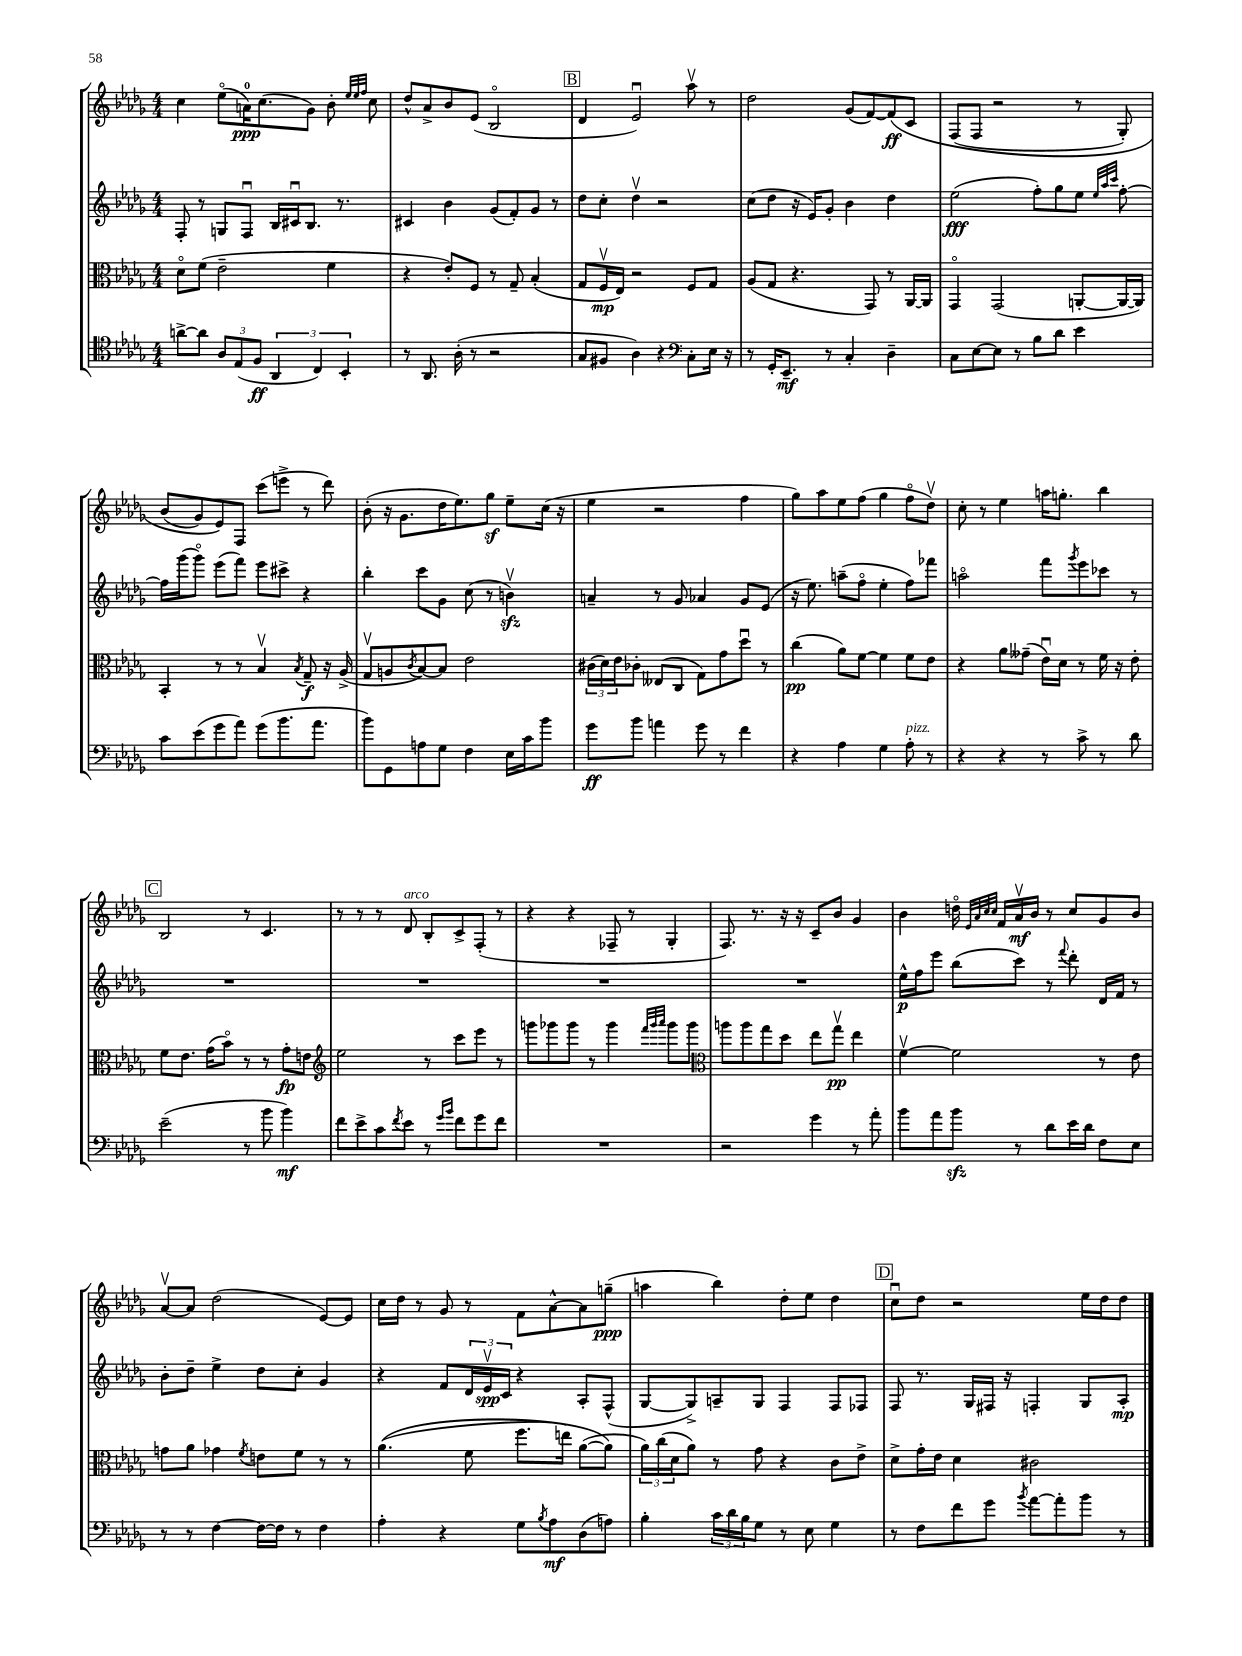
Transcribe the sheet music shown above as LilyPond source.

<<
\new StaffGroup <<
\new Staff = "s0" {
    \clef treble \key des \major \numericTimeSignature \time 4/4
    c''4 ees''8\flageolet( a'16-0\ppp) c''8.( ges'8) bes'8-. \grace { ees''32 ees''32 f''32 } c''8 |
    des''8-^ aes'8-> bes'8 ees'8( bes2\flageolet |
    \mark \markup { \box "B" } des'4 ees'2\downbow) aes''8\upbow r8 |
    des''2 ges'8( f'8~) f'8\ff\( c'8 |
    f8( f8 r2 r8 ges8-.) |
    bes'8( ges'8) ees'8\) f8 c'''8( e'''8-> r8 des'''8) |
    bes'8-.( r16 ges'8. des''16 ees''8.) ges''8\sf ees''8-- c''16( r16 |
    ees''4 r2 f''4 |
    ges''8) aes''8 ees''8 f''8( ges''4 f''8\flageolet des''8\upbow) |
    c''8-. r8 ees''4 a''16 g''8.-. bes''4 |
    \mark \markup { \box "C" } bes2 r8 c'4. |
    r8 r8 r8 des'8^\markup { \italic "arco" } bes8-. c'8-> f8-.( r8 |
    r4 r4 fes8-- r8 ges4-. |
    f8.) r8. r16 r16 c'8-- bes'8 ges'4 |
    bes'4 d''16\flageolet \grace { ees'32 aes'32 c''32 c''32 } f'16 aes'16\upbow\mf bes'16 r8 c''8 ges'8 bes'8 |
    aes'8~\upbow aes'8 des''2( ees'8~) ees'8 |
    c''16 des''16 r8 ges'8 r8 f'8 aes'8~-^ aes'8 g''8--\ppp( |
    a''4 bes''4) des''8-. ees''8 des''4 |
    \mark \markup { \box "D" } c''8\downbow des''8 r2 ees''16 des''16 des''8 \bar "|." |
}
\new Staff = "s1" {
    \clef treble \key des \major \numericTimeSignature \time 4/4
    f8-. r8 g8 f8\downbow bes16 cis'16\downbow bes8. r8. |
    cis'4 bes'4 ges'8( f'8-.) ges'8 r8 |
    \mark \markup { \box "B" } des''8 c''8-. des''4\upbow r2 |
    c''8( des''8 r16 ees'16) ges'8-. bes'4 des''4 |
    ees''2\fff( f''8-.) ges''8 ees''8 \grace { ees''32 aes''32 c'''32 } f''8~-. |
    f''16 ges'''16( ges'''8\flageolet) ees'''8( f'''8) ees'''8 cis'''8-> r4 |
    bes''4-. c'''8 ges'8 c''8( r8 b'4\upbow\sfz) |
    a'4-- r8 ges'8 aes'4 ges'8 ees'8( |
    r16 ees''8.) a''8--( f''8\flageolet ees''4-. f''8) fes'''8 |
    a''2\flageolet f'''8 \acciaccatura { ges'''8 } ees'''8 ces'''8 r8 |
    \mark \markup { \box "C" } R1 |
    R1 |
    R1 |
    R1 |
    ees''16-^\p f''16 ees'''8 bes''8( c'''8) r8 \appoggiatura { f'''8 } des'''8-. des'16 f'16 r8 |
    bes'8-. des''8-- ees''4-> des''8 c''8-. ges'4 |
    r4 f'8 \tuplet 3/2 { des'16 ees'16\upbow\spp c'16 } r4 aes8-. f8-^( |
    ges8~ ges8->) a8-- ges8 f4 f8 fes8 |
    \mark \markup { \box "D" } f8 r8. ges16 fis16 r16 f4-. ges8 aes8-.\mp \bar "|." |
}
\new Staff = "s2" {
    \clef alto \key des \major \numericTimeSignature \time 4/4
    des'8\flageolet f'8( ees'2-- f'4 |
    r4 ees'8-.) f8 r8 ges8-- bes4-.( |
    \mark \markup { \box "B" } ges8 f16\upbow\mp ees16) r2 f8 ges8 |
    aes8( ges8 r4. ges,8) r8 aes,16~ aes,16 |
    ges,4\flageolet ges,2( a,8~-. a,16~ a,16) |
    bes,4-. r8 r8 bes4\upbow \acciaccatura { bes8 } ges8--\f r16 aes16->( |
    ges8\upbow a8 \acciaccatura { c'8 } bes8~) bes8 ees'2 |
    \tuplet 3/2 { cis'16( des'16) ees'16 } ces'8-. eeses8( c8 ges8) ges'8 des''8\downbow r8 |
    c''4\pp( aes'8) f'8~ f'4 f'8 ees'8 |
    r4 aes'8 geses'8--( ees'16\downbow) des'16 r8 f'16 r16 ees'8-. |
    \mark \markup { \box "C" } f'8 ees'8. ges'16( bes'8\flageolet) r8 r8 ges'8-.\fp e'8 |
    \clef treble ees''2 r8 c'''8 ees'''8 r8 |
    g'''8 ges'''8 ges'''8 r8 ges'''4 \grace { f'''32 ges'''32 aes'''32 } ges'''8 ges'''8 |
    \clef alto a''8 a''8 ges''8 des''8 ees''8 ges''8\upbow\pp ees''4 |
    f'4~\upbow f'2 r8 ees'8 |
    g'8 aes'8 ges'4 \acciaccatura { f'8 } e'8 f'8 r8 r8 |
    aes'4.(\( f'8 f''8. e''16) aes'8~( aes'8\) |
    \tuplet 3/2 { aes'16) c''16( des'16 } aes'8) r8 ges'8 r4 c'8 ees'8-> |
    \mark \markup { \box "D" } des'8-> ges'16-. ees'16 des'4 cis'2 \bar "|." |
}
\new Staff = "s3" {
    \clef tenor \key des \major \numericTimeSignature \time 4/4
    a'8~-> a'8 \tuplet 3/2 { aes8 ees8( f8\ff } \tuplet 3/2 { aes,4 c4) bes,4-. } |
    r8 aes,8. aes16-.( r8 r2 |
    \mark \markup { \box "B" } ges8 fis8 aes4) r4 \clef bass c8-. ees16 r16 |
    r8 ges,16-. ees,8.--\mf r8 c4-. des4-- |
    c8 ees8~ ees8 r8 bes8 des'8 ees'4 |
    c'8 ees'8( ges'8 aes'8) ges'8( bes'8. aes'8. |
    bes'8) ges,8 a8 ges8 f4 ees16 c'16 bes'8 |
    ges'8\ff bes'8 a'4 ges'8 r8 f'4 |
    r4 aes4 ges4 aes8-.^\markup { \italic "pizz." } r8 |
    r4 r4 r8 c'8-> r8 des'8 |
    \mark \markup { \box "C" } ees'2--( r8 bes'8 bes'4\mf) |
    f'8 ees'8-> c'8 \acciaccatura { f'8 } ees'8 r8 \grace { ges'16 bes'16 } f'8 ges'8 f'8 |
    R1 |
    r2 ges'4 r8 aes'8-. |
    bes'8 aes'8 bes'8\sfz r8 des'8 ees'16 des'16 f8 ees8 |
    r8 r8 f4~ f16~ f16 r8 f4 |
    aes4-. r4 ges8 \acciaccatura { bes8 } aes8\mf des8( a8) |
    bes4-. \tuplet 3/2 { c'16 des'16 bes16 } ges8 r8 ees8 ges4 |
    \mark \markup { \box "D" } r8 f8 f'8 ges'8 \acciaccatura { bes'8 } aes'8~ aes'8-. bes'8 r8 \bar "|." |
}
>>
>>
\layout { \context { \Score \remove "Bar_number_engraver" } }
